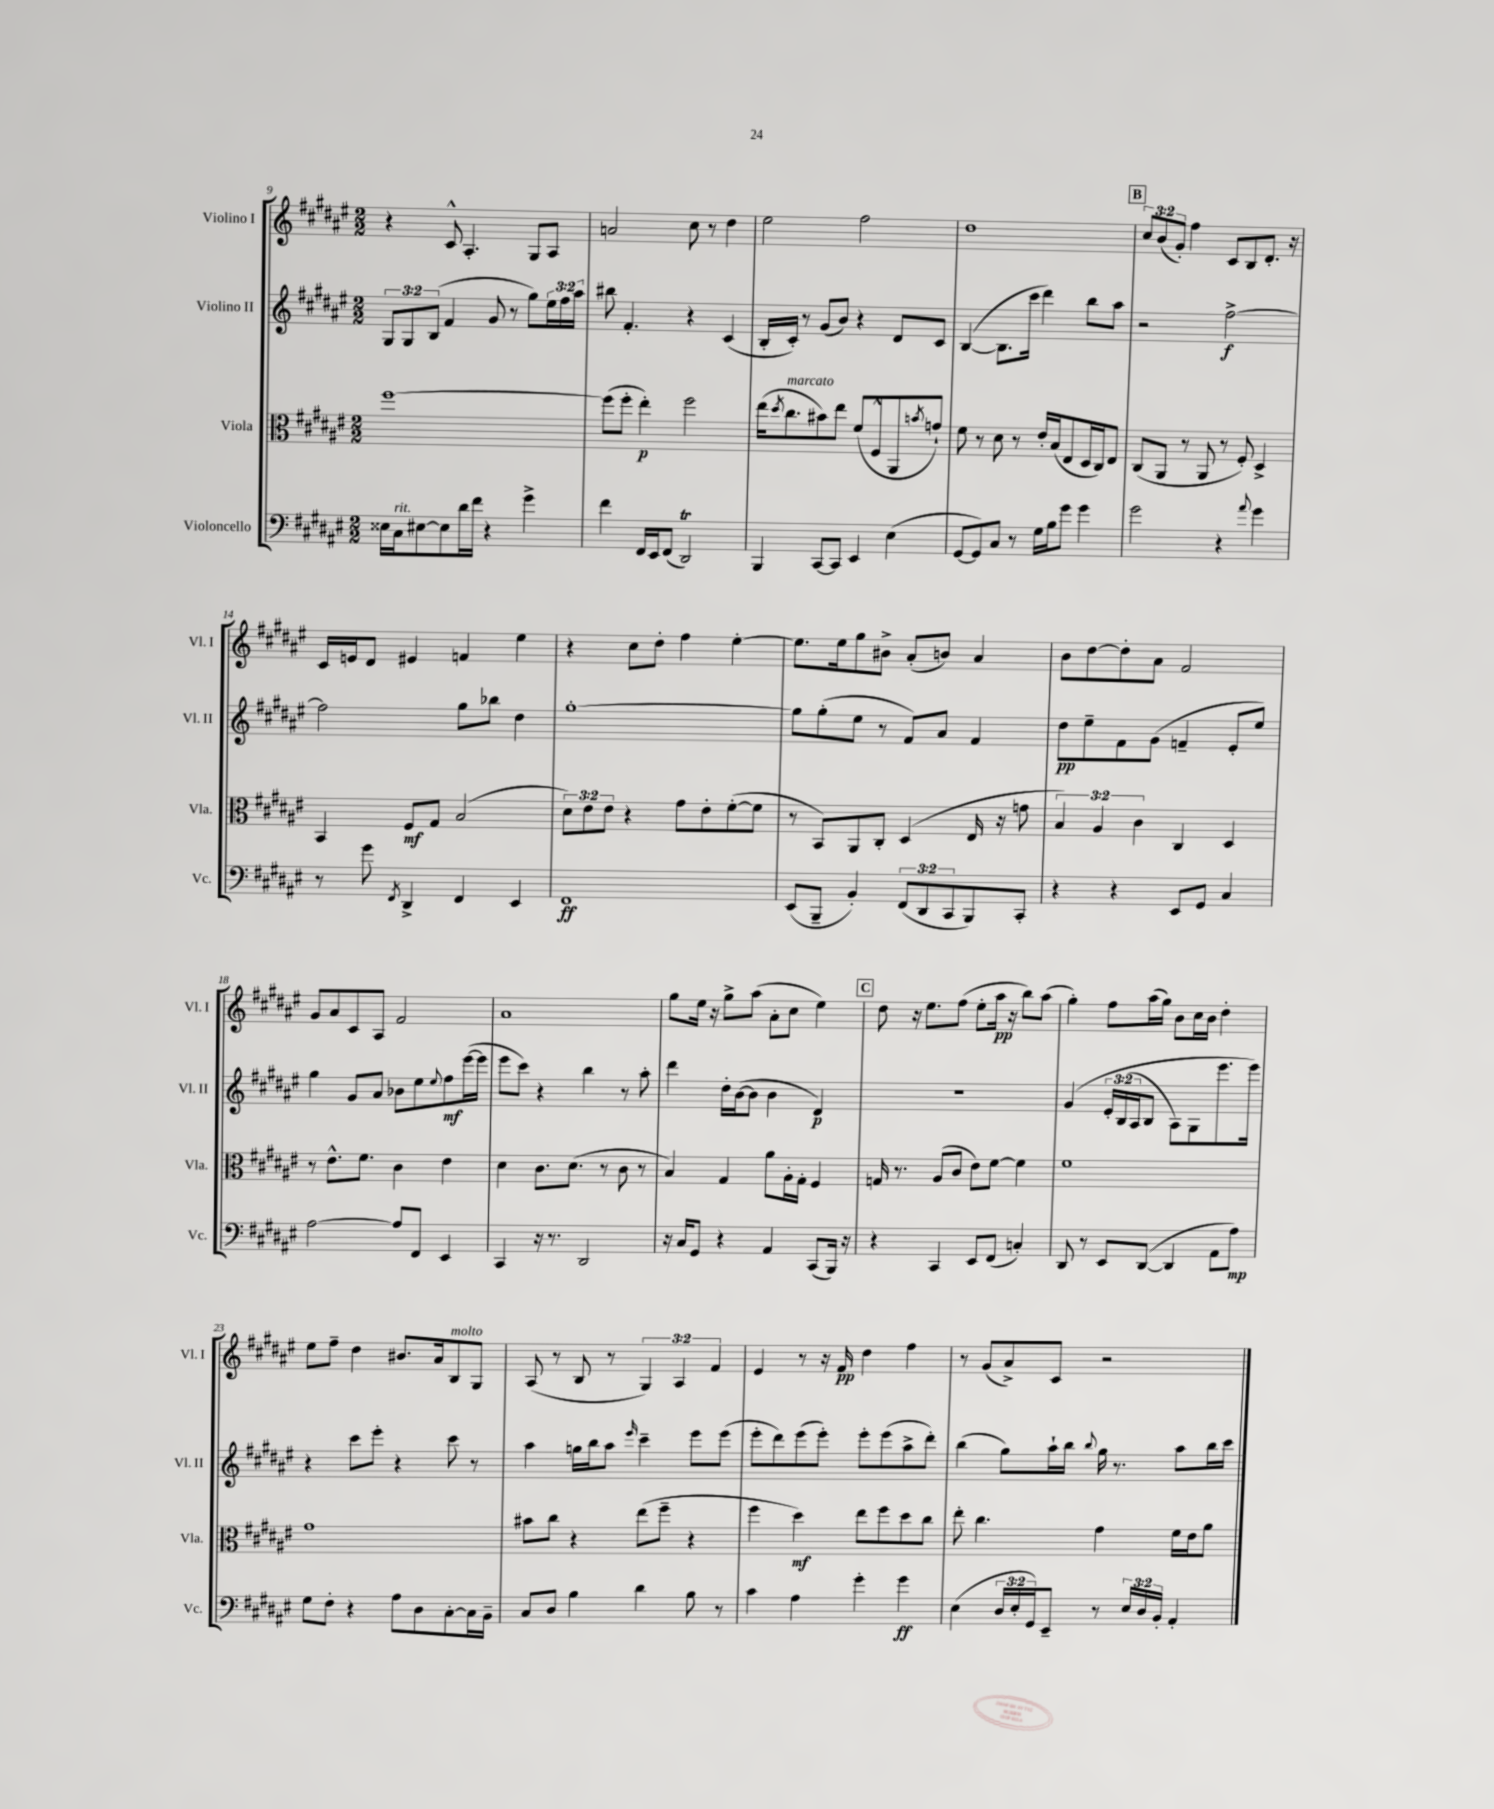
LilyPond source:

<<
\new StaffGroup <<
\new Staff = "s0" \with { instrumentName = "Violino I" shortInstrumentName = "Vl. I" } {
    \clef treble \key fis \major \numericTimeSignature \time 2/2 \override Staff.TupletNumber.text = #tuplet-number::calc-fraction-text
    r4 cis'8-^ ais4.-. gis8 ais8 |
    a'2 cis''8 r8 dis''4 |
    eis''2 fis''2 |
    dis''1 |
    \mark \markup { \box "B" } \tuplet 3/2 { cis''8 b'8( gis'8-.) } fis''4 cis'8 b8 dis'8.-. r16 |
    cis'16 e'16 dis'8 eis'4 f'4 eis''4 |
    r4 cis''8 dis''8-. fis''4 eis''4~-. |
    eis''8. eis''16 gis''8 bis'8-> ais'8-.( b'8) ais'4 |
    b'8 dis''8~ dis''8-. ais'8 fis'2 |
    gis'8 ais'8 cis'8 ais8 fis'2 |
    ais'1 |
    gis''8 eis''16 r16 gis''8-> ais''8( ais'8-. cis''8 eis''4) |
    \mark \markup { \box "C" } dis''8 r16 eis''8. fis''8( eis''8-. ais''16\pp r16 b''8) ais''8( |
    gis''4-.) fis''8 ais''16( gis''16) b'8 cis''16 b'16 dis''4-. |
    eis''8 fis''8-- dis''4 bis'8. ais'16 b8^\markup { \italic "molto" } gis8 |
    ais8( r8 b8 r8 \tuplet 3/2 { gis4) ais4 fis'4 } |
    eis'4 r8 r16 fis'16\pp dis''4 fis''4 |
    r8 gis'8( ais'8->) cis'8 r2 \bar "|." |
}
\new Staff = "s1" \with { instrumentName = "Violino II" shortInstrumentName = "Vl. II" } {
    \clef treble \key fis \major \numericTimeSignature \time 2/2 \override Staff.TupletNumber.text = #tuplet-number::calc-fraction-text
    \tuplet 3/2 { gis8 gis8 b8( } fis'4 gis'8 r8 gis''8) \tuplet 3/2 { eis''16 fis''16 ais''16 } |
    bis''8 fis'4.-. r4 cis'4( |
    b16-. cis'16-.) r8 gis'8( b'8) r4 dis'8 cis'8 |
    b4~( b8. cis'''16 dis'''4) b''8 ais''8 |
    \mark \markup { \box "B" } r2 fis''2~->\f |
    fis''2 gis''8 bes''8 dis''4 |
    gis''1~-. |
    gis''8 gis''8-.( eis''8 r8 fis'8) ais'8 fis'4 |
    dis''8\pp eis''8-- fis'8 gis'8( f'4-- eis'8-. eis''8) |
    gis''4 gis'8 ais'8 bes'8 eis''8 \appoggiatura { eis''8 } fis''8\mf eis'''16~( eis'''16 |
    eis'''8 cis'''8) r4 b''4 r8 ais''8-. |
    dis'''4 dis''16-. b'16~( b'8 b'4 dis'4\p) |
    \mark \markup { \box "C" } R1 |
    gis'4\( \tuplet 3/2 { eis'16-. b16( ais16 } b8 ais8) gis8 eis'''8. eis'''16\) |
    r4 cis'''8 eis'''8-. r4 cis'''8 r8 |
    ais''4 g''16 b''16 ais''8 \grace { eis'''16 } cis'''4-- eis'''8 eis'''8( |
    eis'''8-. dis'''8) eis'''8( eis'''8-.) eis'''8-. eis'''8( ais''8-> dis'''8-.) |
    b''4( gis''8) ais''16-! b''16 \appoggiatura { b''8 } gis''16 r8. ais''8 b''16 cis'''16 \bar "|." |
}
\new Staff = "s2" \with { instrumentName = "Viola" shortInstrumentName = "Vla." } {
    \clef alto \key fis \major \numericTimeSignature \time 2/2 \override Staff.TupletNumber.text = #tuplet-number::calc-fraction-text
    fis''1~ |
    fis''8( fis''8-. eis''4-.\p) fis''2 |
    eis''16( \acciaccatura { dis''8 } cis''8.^\markup { \italic "marcato" } bis'8) eis''8 fis'8( fis8-^ ais,8 \acciaccatura { b'8 } g'8-!) |
    fis'8 r8 dis'8 r8 eis'16-. b16( eis8 dis16 cis16) eis8 |
    \mark \markup { \box "B" } cis8( ais,8 r8 ais,8 r8 fis8-.) dis4-> |
    b,4 fis8\mf gis8 b2( |
    \tuplet 3/2 { dis'8) eis'8 eis'8 } r4 gis'8 eis'8-. fis'8~-.( fis'8 |
    r8 b,8) ais,8 cis8-. dis4( eis16 r16 g'8 |
    \tuplet 3/2 { b4) ais4 cis'4 } cis4 dis4 |
    r8 eis'8.-^ fis'8. cis'4 eis'4 |
    dis'4 cis'8. dis'8.( r8 cis'8 r8 |
    b4) gis4 ais'8 ais16-. gis16-. fis4 |
    \mark \markup { \box "C" } g16 r8. ais8( cis'8 eis'8) fis'8~ fis'4 |
    fis'1 |
    gis'1 |
    bis'8 cis''8 r4 eis''8( fis''8-- r4 |
    fis''4 dis''4\mf) eis''8 fis''8 dis''8 cis''8 |
    eis''8-. cis''4. gis'4 fis'16 eis'16 ais'8 \bar "|." |
}
\new Staff = "s3" \with { instrumentName = "Violoncello" shortInstrumentName = "Vc." } {
    \clef bass \key fis \major \numericTimeSignature \time 2/2 \override Staff.TupletNumber.text = #tuplet-number::calc-fraction-text
    eisis16 cis16^\markup { \italic "rit." } eis8~ eis8 dis'16 fis'16 r4 gis'4-> |
    fis'4 fis,16 eis,16 fis,8( dis,2\trill) |
    b,,4 cis,8~ cis,8 eis,4 eis4( |
    gis,8~ gis,8) cis8 r8 gis16 b16 gis'8 gis'4 |
    \mark \markup { \box "B" } gis'2 r4 \appoggiatura { ais'8 } gis'4 |
    r8 gis'8 \acciaccatura { fis,8 } dis,4-> fis,4 eis,4 |
    fis,1\ff |
    eis,8( b,,8-- b,4-.) \tuplet 3/2 { fis,8( dis,8 cis,8 } b,,8) cis,8-. |
    r4 r4 eis,8 gis,8 cis4 |
    ais2~ ais8 fis,8 eis,4 |
    cis,4 r16 r8. dis,2 |
    r16 cis16 gis,8 r4 ais,4 cis,8( b,,16) r16 |
    \mark \markup { \box "C" } r4 cis,4 eis,8 fis,8( c4-.) |
    dis,8 r8 eis,8 dis,8~( dis,4 ais,8 ais8\mp) |
    gis8 fis8-. r4 ais8 dis8 cis8~-. cis16 b,16-- |
    cis8 dis8 b4 dis'4 b8 r8 |
    cis'4 ais4 gis'4-. gis'4\ff |
    eis4( \tuplet 3/2 { dis16 eis16-. gis,16) } eis,8-- r8 \tuplet 3/2 { eis16 dis16 b,16-. } ais,4-. \bar "|." |
}
>>
>>
\layout { \context { \Score currentBarNumber = #9 } }
